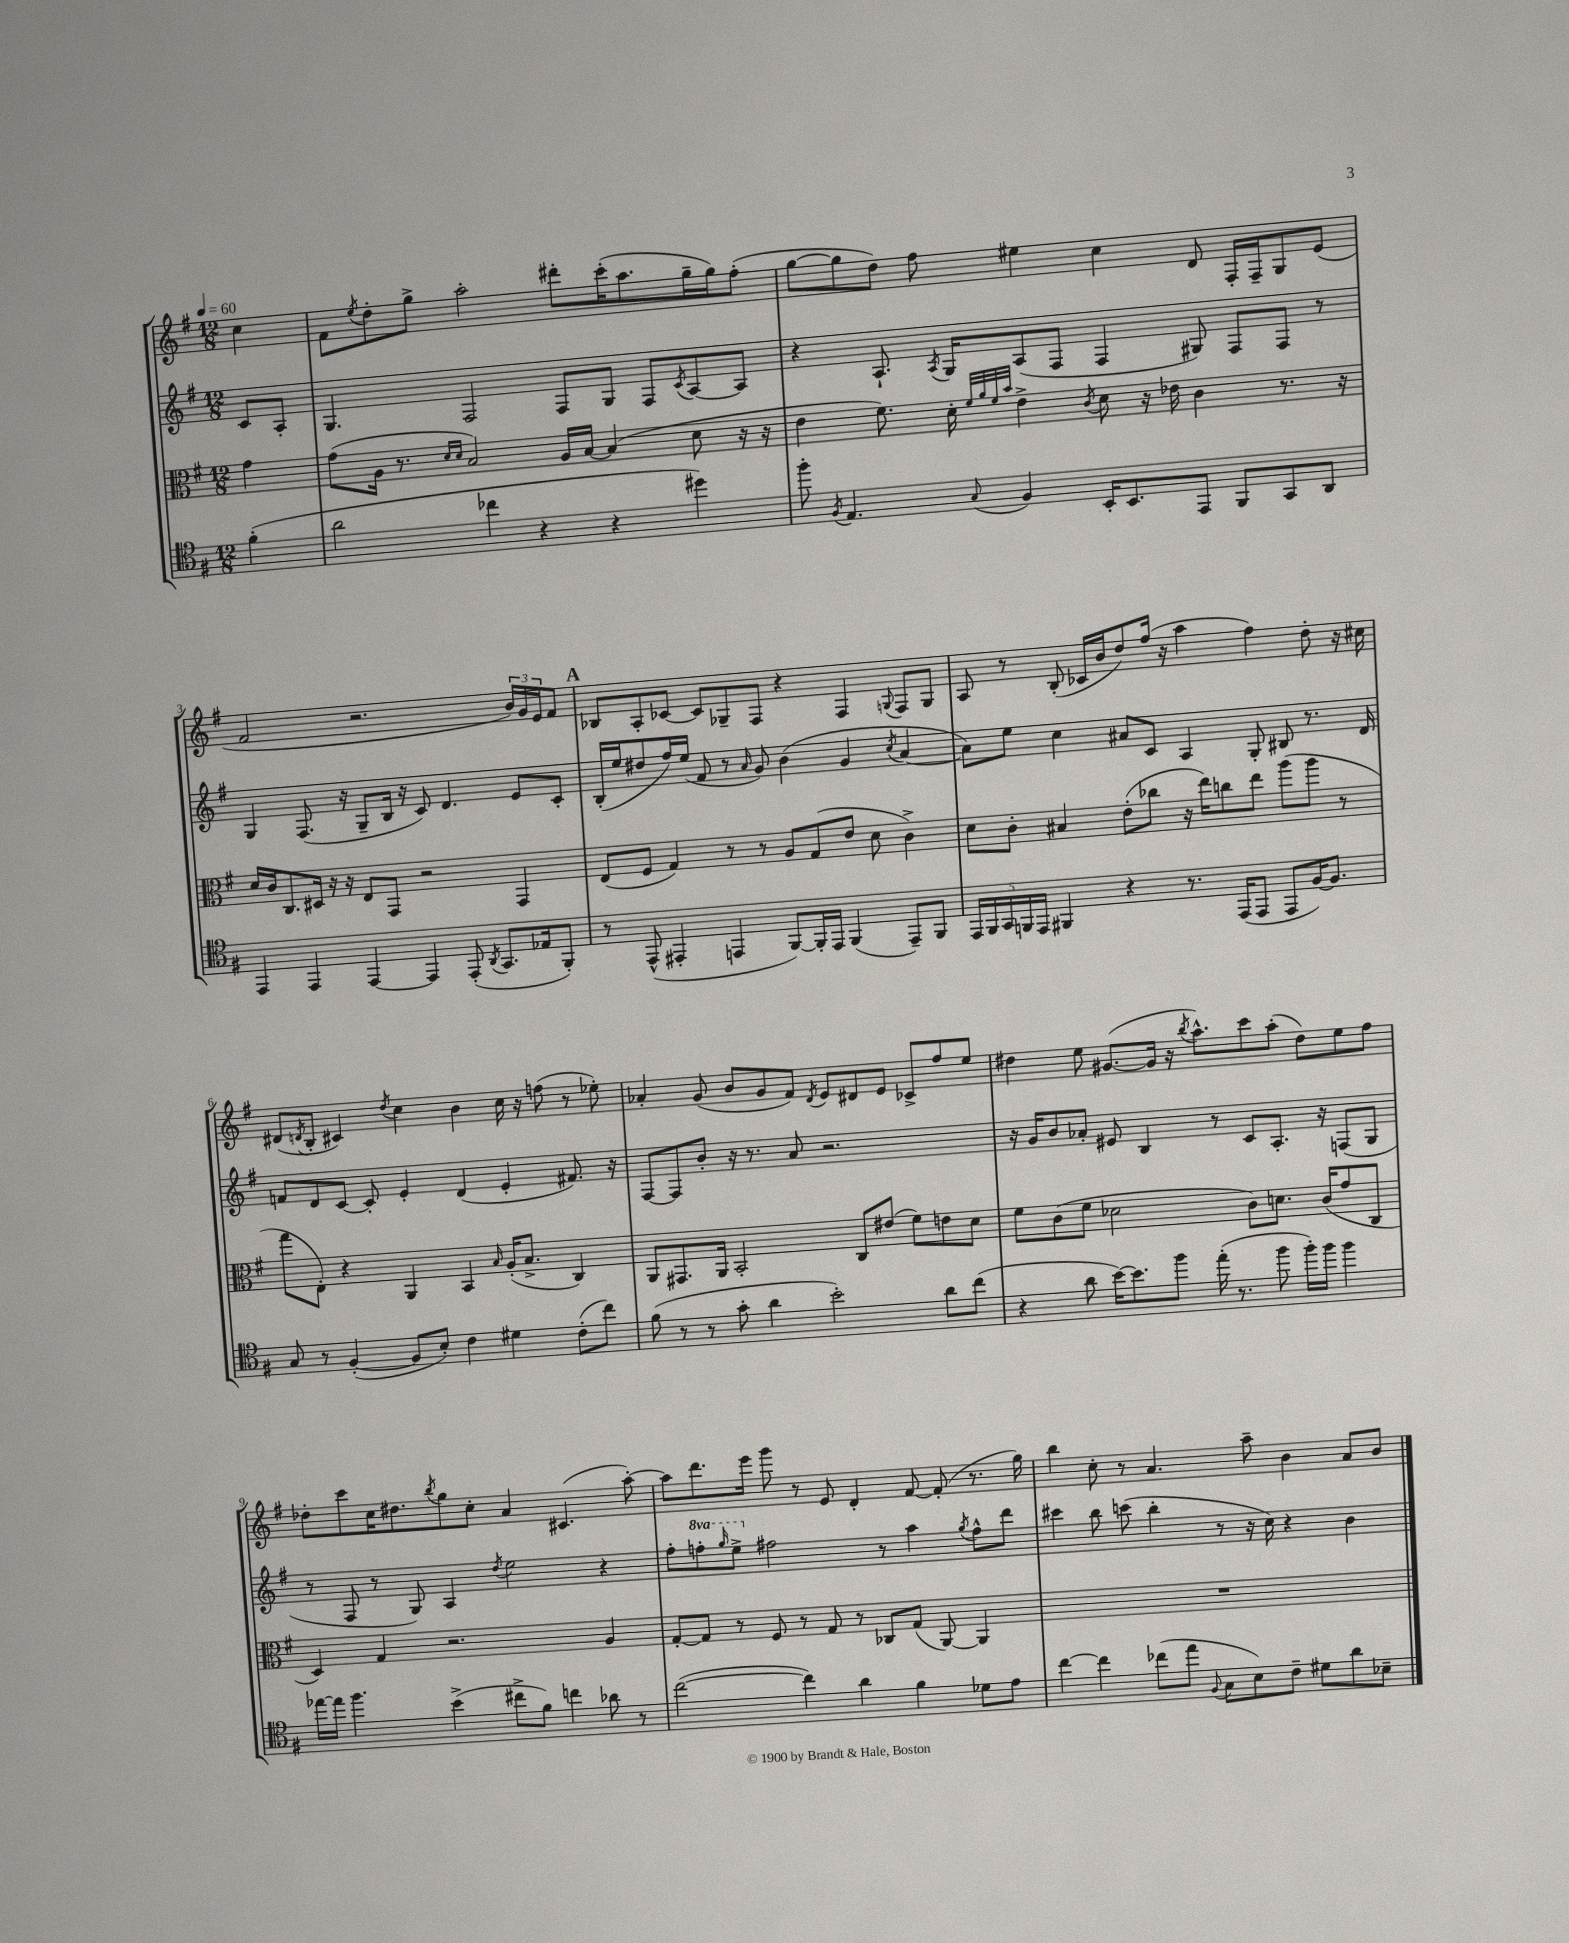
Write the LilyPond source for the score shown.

<<
\new StaffGroup <<
\new Staff = "s0" {
    \clef treble \key g \major \numericTimeSignature \time 12/8 \partial 4 \tempo 4 = 60
    c''4 |
    fis'8 \acciaccatura { e''8 } d''8-. g''8-> a''2-. dis'''8-. c'''16-.( a''8. g''16-- g''16) fis''8-.( |
    g''8~ g''8 d''8) fis''8 eis''4 c''4 d'8 fis16-. fis16-- g8 e'8( |
    fis'2 r2. \tuplet 3/2 { b'16) g'16 e'16 } fis'8 |
    \mark \markup { \bold "A" } bes8 a8-. ces'8~ ces'8 ges8-- fis8 r4 fis4 \appoggiatura { g8 } fis8 g8 |
    a8 r8 b8-.( ces'16 b'16 d''8) fis''16( r16 a''4 fis''4) d''8-. r16 cis''16 |
    dis'8( \acciaccatura { d'8 } b8-. cis'4) \acciaccatura { d''8 } c''4 b'4 c''16 r16 f''8( r8 ees''8-.) |
    aes'4-. g'8( b'8 g'8 fis'8) \acciaccatura { d'8 } e'8 dis'8 e'8 ces'8-> fis''8 e''8 |
    dis''4 e''8 gis'8.~( gis'16 r16 \acciaccatura { b''8 } a''8.-^) c'''8 a''8-.( dis''8) e''8 fis''8 |
    des''8-. c'''8 c''16 dis''8. \acciaccatura { b''8 } g''8 c''8-. a'4 cis'4.( a''8~-.) |
    a''8 d'''8. e'''16 g'''8 r8 e'8 d'4-. fis'8~ fis'8-.( r8. g''16) |
    b''4 c''8-. r8 a'4. a''8-- b'4 a'8 b'8 \bar "|." |
}
\new Staff = "s1" {
    \clef treble \key g \major \numericTimeSignature \time 12/8 \set Staff.ottavationMarkups = #ottavation-simple-ordinals \partial 4
    c'8 a8-. |
    g4. fis2 fis8 g8 fis8 \acciaccatura { c'8 } a8~ a8 |
    r4 a8.-! \acciaccatura { a8 } g16 a8( fis8 fis4 gis8) fis8 fis8 r8 |
    g4 fis8.( r16 g8-- b16 r16 c'8) d'4. e'8 c'8-. |
    \mark \markup { \bold "A" } b16-.( e''16 dis''8 fis''16) e''16( fis'8 r8 \grace { a'16 } g'8) b'4( g'4 \acciaccatura { c''8 } a'4~ |
    a'8) e''8 c''4 ais'8 c'8 a4 g8-. bis8 r8. d'16 |
    f'8 d'8 c'8~ c'8-. e'4-. d'4( e'4-. fis'8.) r16 |
    fis8~ fis8 b'8-. r16 r8. a'8 r2. |
    r16 g'16 b'8 aes'8-. eis'8 b4 r8 c'8 a8.-. r16 f8( g8 |
    r8 fis8 r8 g8) a4 \acciaccatura { d''8 } e''2 r4 |
    fis''8-. \ottava #1 f'''8-. \grace { g'''16 } e'''8-> \ottava #0 fis''!2 r8 a''4 \acciaccatura { g''8 } fis''8-^ d'''8 |
    cis'''4 b''8 c'''8( b''4-. r8 r16 c''16) r4 b'4 \bar "|." |
}
\new Staff = "s2" {
    \clef alto \key g \major \numericTimeSignature \time 12/8 \partial 4
    g'4 |
    g'8( a16 r8. \grace { d'16 d'16 } b2) a16 b16~ b4( d'8 r16 r16 |
    e'4 fis'8.) d'16-. \grace { fis'32 a'32 fis'32 b'32 } e'4-> \acciaccatura { c'8 } d'8 r16 ees'16 c'4 r8. r16 |
    d'16 c'16 c8. dis16 r16 r16 e8 g,8 r2 g,4 |
    \mark \markup { \bold "A" } e8( fis8 g4) r8 r8 a8 g8( e'8 d'8 c'4->) |
    d'8 c'8-. bis4 e'8-.( ces''8 r16 e''16) c''8 e''8 a''8( a''8 r8 |
    g''8 e8-.) r4 a,4 b,4 \grace { b16 } a16-.( b8.-> c4) |
    a,8 gis,8. a,16 b,2-. c8 eis'8( fis'8) e'8 d'8 |
    fis'8 c'8( fis'8 des'2 c'8) d'8. c'16( g'8 c8 |
    d4) g4 r2. a4 |
    g8~-. g8 r8 fis8 r8 g8 r8 ces8 g8( a,8~) a,4 |
    R1. \bar "|." |
}
\new Staff = "s3" {
    \clef tenor \key g \major \numericTimeSignature \time 12/8 \partial 4
    fis'4-.( |
    a'2 ces''4 r4 r4 dis''4) |
    fis''8-. \acciaccatura { fis8 } e4. \appoggiatura { g8 } fis4 b,16-. b,8. e,8 fis,8 g,8 a,8 |
    e,4 e,4 e,4~ e,4 e,8-.( \acciaccatura { a,8 } g,8. ees16 fis,8-.) |
    \mark \markup { \bold "A" } r8 e,8-^( eis,4-. e,4 fis,8~) fis,16-. e,16 fis,4( e,8--) fis,8 |
    \tuplet 5/4 { e,16 fis,16 g,16 f,16 e,16 } fis,4 r4 r8. e,16( e,8 e,8 fis16~) fis8. |
    g8 r8 fis4~-.( fis8 b8-.) c'4 dis'4 c'8-.( c''8) |
    fis'8( r8 r8 g'8-. a'4 b'2-.) a'8 c''8( |
    r4 a'8 b'16~) b'8. fis''8 e''16-.( r8. fis''8 fis''16-.) fis''16 fis''4 |
    ees''16~ ees''16 fis''4. b'4->( cis''8-> fis'8) c''4 aes'8 r8 |
    c''2~( c''4) a'4 fis'4 des'8 e'8 |
    c''4~ c''4 ces''8( e''8 \appoggiatura { fis8 } g8 b8) c'8-- dis'8 a'8 bes8-- \bar "|." |
}
>>
>>
